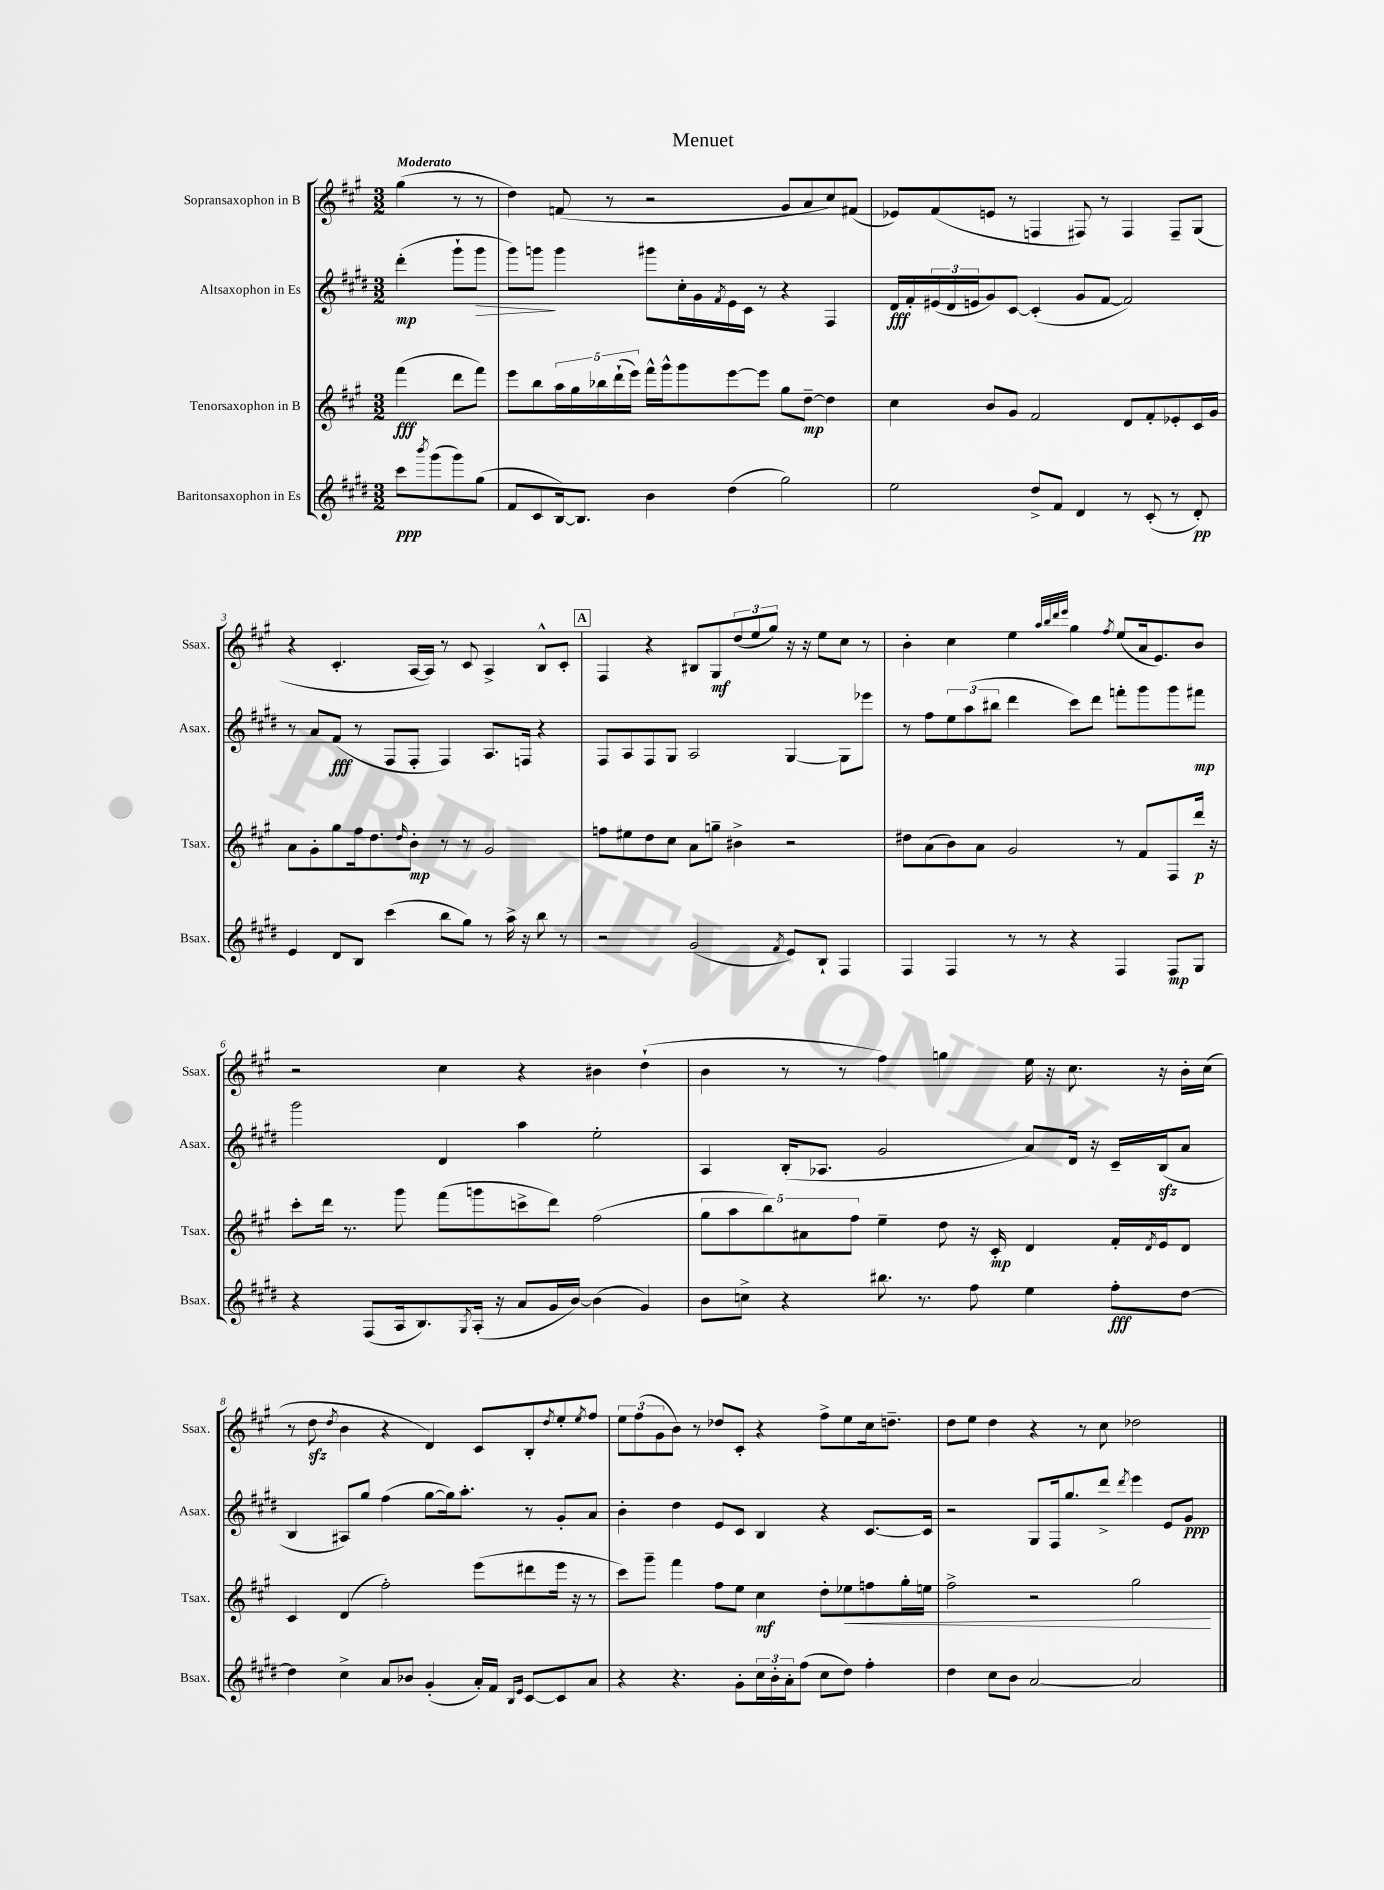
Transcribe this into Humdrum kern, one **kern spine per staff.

**kern	**kern	**kern	**kern
*staff4	*staff3	*staff2	*staff1
*clefG2	*clefG2	*clefG2	*clefG2
*k[f#c#g#d#]	*k[f#c#g#]	*k[f#c#g#d#]	*k[f#c#g#]
*M3/2	*M3/2	*M3/2	*M3/2
8ccc#	(4fff#	(4ddd#'	(4gg#
8qbbb	.	.	.
(8ggg#	.	.	.
8ggg#)	8ddd	8ggg#`	8r
(8gg#	8fff#)	8ggg#	8r
=	=	=	=
8f#	8eee	8ggg#)	4dd)
8c#	8bb	8ggg	.
[16B)	20aa	4ggg	(8f
.	20gg#	.	.
8.B]	.	.	.
.	20bb-	.	.
.	.	.	8r
.	(20ddd`	.	.
.	20eee)	.	.
4b	16fff#^^	8ggg#	2r
.	16ggg#^^	.	.
.	8ggg#	16cc#'	.
.	.	16g#	.
.	.	8qf#	.
(4dd#	[8eee	16e	.
.	.	16c#	.
.	8eee]	8r	.
2gg#)	8gg#	4r	8g#
.	[8dd~	.	8a
.	4dd]	4F#	8cc#)
.	.	.	(8f#
=	=	=	=
2ee	4cc#	16d#	8e-)
.	.	16f#'	.
.	.	(24e#	(8f#
.	.	24d#	.
.	.	24e	.
.	8b	8g#)	8e
.	8g#	[8c#	8r
8dd#^	2f#	(4c#']	4F
8f#	.	.	.
4d#	.	8g#	8F#)
.	.	[8f#	8r
8r	8d	2f#])	4F#
(8c#'	8f#'	.	.
8r	8e-'	.	8F#~
8d#')	16c#	.	(8G#
.	16g#	.	.
=	=	=	=
4e	8a	8r	4r
.	8g#'	8a	.
8d#	8gg#	(8f#	4.c#'
8B	16ff#	8r	.
.	8.dd	.	.
(4ccc#	.	8F#	.
.	16qqdd	.	.
.	8b'	8F#'	[16A
.	.	.	16A])
8bb	8r	4F#)	8r
8gg#)	8r	.	8c#
8r	2g#	8.A	4A^
16aa^	.	.	.
16r	.	16F	.
8bb	.	4r	8B^^
8r	.	.	8c#'
=	=	=	=
2r	8ff	8F#	4F#
.	8ee#	8A	.
.	8dd	8F#	4r
.	8cc#	8G#	.
(2g#	8a	2A	8B#
.	8gg~	.	8G#
.	4b#^	.	(12dd
.	.	.	12ee
.	.	.	12gg#)
8qf#	.	.	.
8e)	2r	[4G#	16r
.	.	.	16r
8B`	.	.	8ee
4F#	.	8G#]	8cc#
.	.	8eee-	8r
=	=	=	=
4F#	8dd#	8r	4b'
.	(8a	8ff#	.
4F#	8b)	12ee	4cc#
.	.	(12aa	.
.	8a	.	.
.	.	12bb#	.
8r	2g#	4ddd#	4ee
8r	.	.	.
.	.	.	32qqaa
.	.	.	32qqbb
.	.	.	32qqddd
.	.	.	32qqeee
4r	.	8ccc#)	4gg#
.	.	8ddd#	.
.	.	.	8qff#
4F#	8r	8fff'	(8ee
.	8f#	8ggg#	16a
.	.	.	8.e)
8F#	8F#	8ggg#	.
8G#	16ddd	8fff#	8b
.	16r	.	.
=	=	=	=
4r	8ccc#'	2ggg#	2r
.	16ddd	.	.
.	8.r	.	.
(8F#	.	.	.
16A	8ggg#	.	.
8.B)	.	.	.
.	(8fff#	4d#	4cc#
8qG#	.	.	.
(16A'	8ggg	.	.
16r	.	.	.
8a	8ccc^	4aa	4r
16g#	8ddd)	.	.
[16b)	.	.	.
(4b]	(2ff#	2ee'	4b#
4g#)	.	.	(4dd`
=	=	=	=
8b	10gg#	4A	4b
.	10aa	.	.
8cc^	.	.	.
.	10bb)	.	.
4r	.	(16B'	8r
.	10a#	.	.
.	.	8.A-	.
.	.	.	8r
.	10ff#	.	.
8.bb#	4ee~	2g#	4ff#)
8.r	.	.	.
.	8dd	.	4gg
8ff#	16r	.	.
.	16c#'	.	.
4ee	4d	8a)	16ee
.	.	.	16r
.	.	16d#	8.cc#
.	.	16r	.
8ff#'	16f#'	16c#~	.
.	8qd	.	.
.	16e	(16B	16r
[8dd#	8d	8a	16b'
.	.	.	(16cc#
=	=	=	=
4dd#]	4c#	4B	8r
.	.	.	8dd
.	.	.	8qdd
4cc#^	(4d	8A#)	4b
.	.	8gg#	.
8a	2ff#')	(4ff#	4r
8b-	.	.	.
(4g#'	.	[8gg#	4d)
.	.	16gg#])	.
.	.	8.aa'	.
16a')	(8eee	.	8c#
16f#	.	.	.
16qqB	.	.	.
16qqe	.	.	.
[8c#	8ddd#	8r	8B'
.	.	.	8qdd
8c#]	16eee	8g#'	8ee'
.	16r	.	.
.	.	.	8qee
8a	8r	8a	8ff#
=	=	=	=
4r	8ccc#)	4b'	12ee
.	.	.	(12ff#
.	8ggg#~	.	.
.	.	.	12g#
4.r	4fff#	4dd#	8b)
.	.	.	8r
.	8ff#	8e	8dd-
8g#'	8ee	8c#	8c#'
24cc#	4cc#	4B	4r
24b'	.	.	.
24a'	.	.	.
(8ff#	.	.	.
8cc#	8dd'	4r	8ff#^
8dd#)	8ee-	.	8ee
4ff#'	8ff	[8.c#	16cc#
.	.	.	8.dd~
.	16gg#'	.	.
.	16ee	16c#]	.
=	=	=	=
4dd#	2ff#^	2r	8dd
.	.	.	8ee
8cc#	.	.	4dd
8b	.	.	.
[2a	2r	8G#	4r
.	.	16F#	.
.	.	8.gg#	.
.	.	.	8r
.	.	8ddd#^	8cc#
.	.	8qddd#	.
2a]	2gg#	4eee	2dd-
.	.	8e	.
.	.	8g#	.
==	==	==	==
*-	*-	*-	*-
